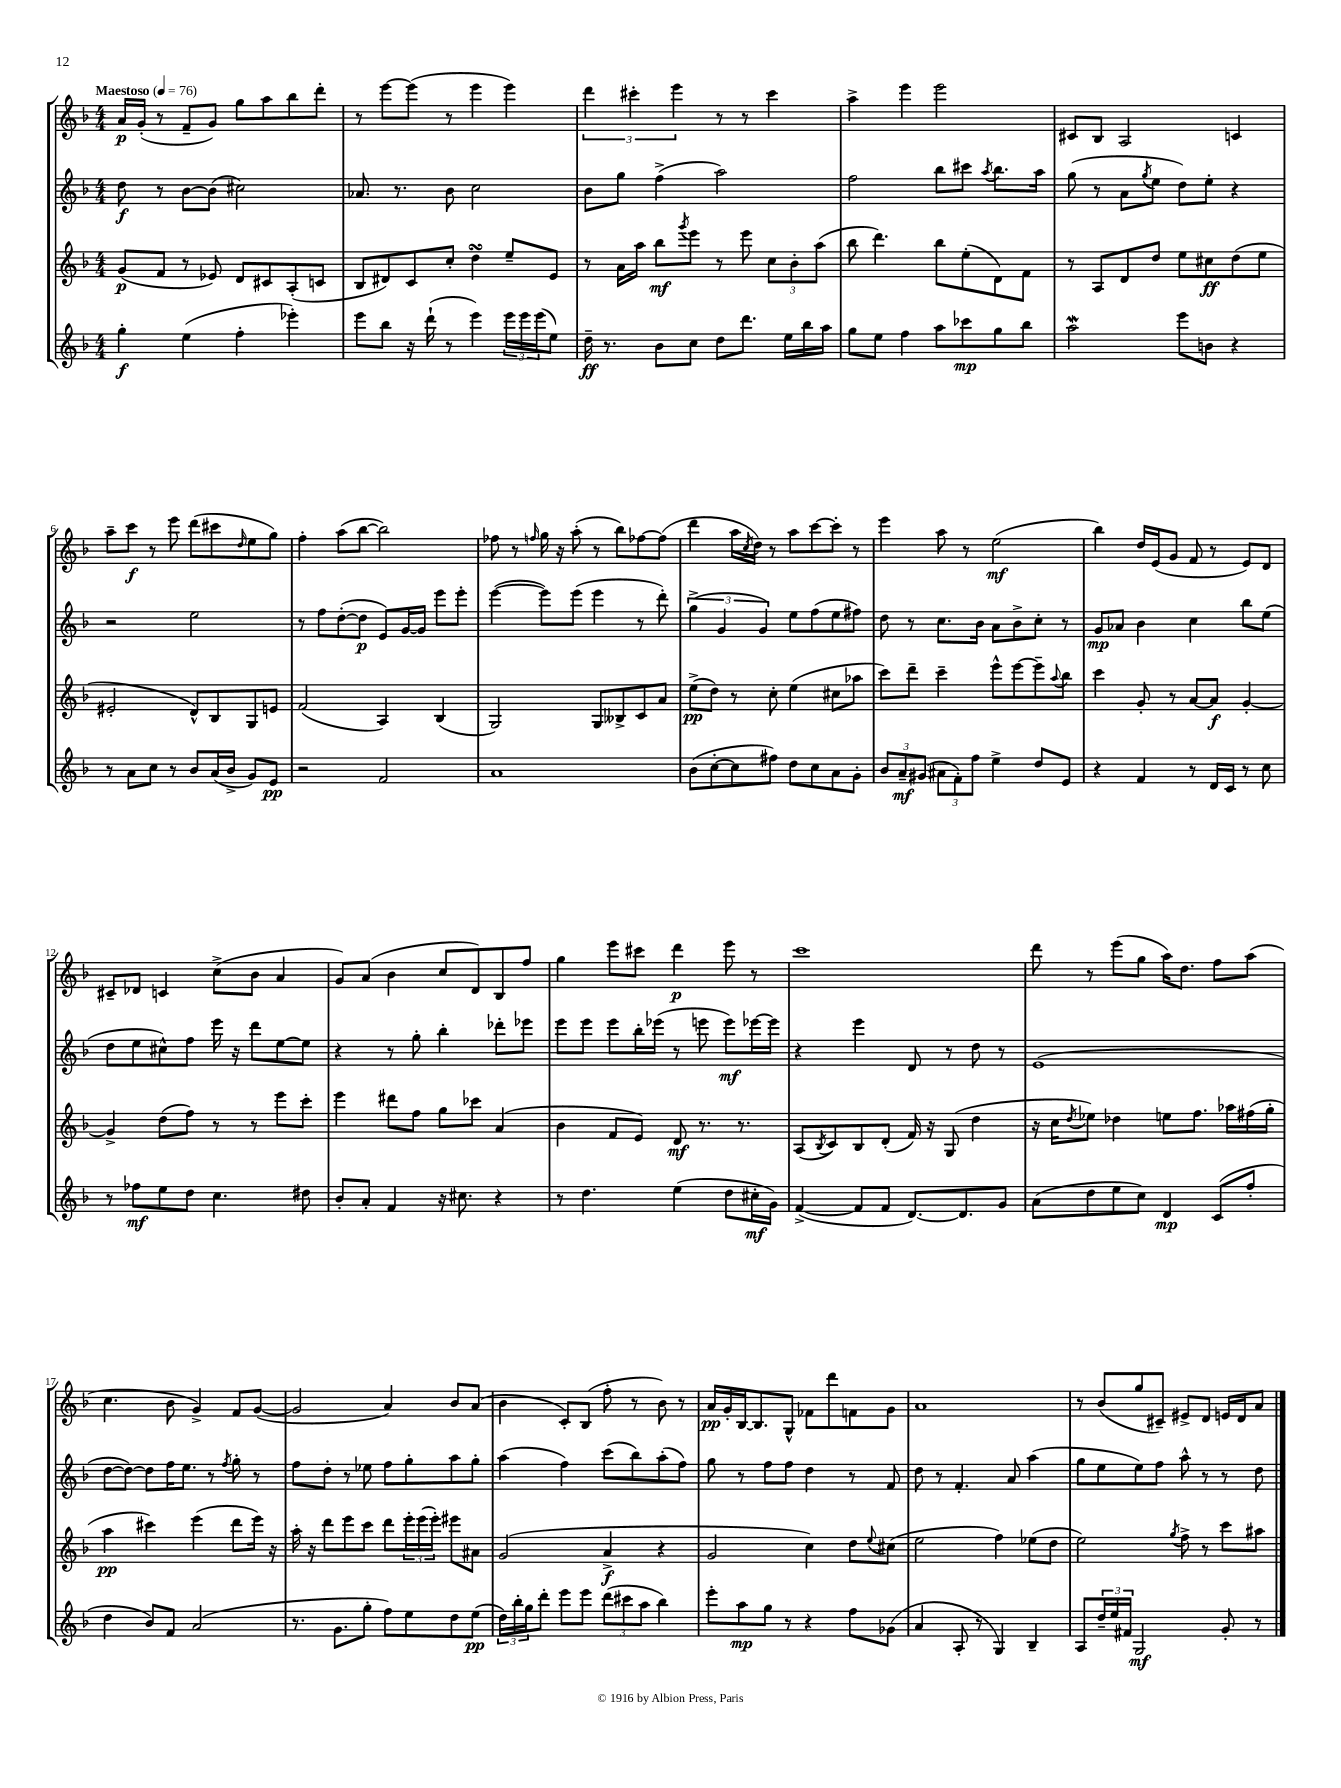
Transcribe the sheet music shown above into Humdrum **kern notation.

**kern	**dynam	**kern	**dynam	**kern	**dynam	**kern	**dynam
*part4	*part4	*part3	*part3	*part2	*part2	*part1	*part1
*staff4	*staff4	*staff3	*staff3	*staff2	*staff2	*staff1	*staff1
*clefG2	*	*clefG2	*	*clefG2	*	*clefG2	*
*k[b-]	*	*k[b-]	*	*k[b-]	*	*k[b-]	*
*M4/4	*	*M4/4	*	*M4/4	*	*M4/4	*
*MM76	*	*MM76	*	*MM76	*	*MM76	*
=1	=1	=1	=1	=1	=1	=1	=1
!	!	!	!	!	!	!LO:TX:a:B:t=Maestoso	!
4gg'\	f	(8g/L	p	8dd\	f	16a/LL	p
.	.	.	.	.	.	(16g'/JJ	.
.	.	8f/J	.	8r	.	8r	.
(4ee\	.	8r	.	[8b-\L	.	8f~/L	.
.	.	8e-X/)	.	(8b-\J]	.	8g/J)	.
4ff'\	.	8d/L	.	2cc#X\)	.	8gg\L	.
.	.	8c#X/	.	.	.	8aa\	.
4eee-X'\)	.	(8A'/	.	.	.	8bb-\	.
.	.	8cn/J	.	.	.	8ddd'\J	.
=2	=2	=2	=2	=2	=2	=2	=2
8eee\L	.	8B-/L	.	8.a-X/	.	8r	.
8bb-\J	.	8d#X/)	.	.	.	[8eee\L	.
.	.	.	.	8.r	.	.	.
16r	.	8c/	.	.	.	(8eee\J]	.
(16ddd`\	.	.	.	.	.	.	.
8r	.	8cc'/J	.	8b-\	.	8r	.
4eee\)	.	4ddsSSS\	.	2cc\	.	4eee\	.
24eee\LL	.	8ee~/L	.	.	.	4eee\)	.
24eee\	.	.	.	.	.	.	.
(24eee\J	.	.	.	.	.	.	.
8ee\J)	.	8e/J	.	.	.	.	.
=3	=3	=3	=3	=3	=3	=3	=3
16dd~\	ff	8r	.	8b-\L	.	6ddd\	.
8.r	.	.	.	.	.	.	.
.	.	16a\LL	.	8gg\J	.	.	.
.	.	.	.	.	.	6ccc#X'\	.
.	.	16aa\JJ	.	.	.	.	.
8b-\L	.	8bb-\L	mf	(4ff^\	.	.	.
.	.	.	.	.	.	6eee\	.
.	.	8qggg/	.	.	.	.	.
8cc\J	.	8eee\J	.	.	.	.	.
8dd\L	.	8r	.	2aa\)	.	8r	.
8.ddd\J	.	8eee\	.	.	.	8r	.
.	.	12cc\L	.	.	.	4ccc#\	.
16ee\LL	.	.	.	.	.	.	.
.	.	12b-'\	.	.	.	.	.
16bb-\	.	.	.	.	.	.	.
.	.	(12aa\J	.	.	.	.	.
16aa\JJ	.	.	.	.	.	.	.
=4	=4	=4	=4	=4	=4	=4	=4
8gg\L	.	8bb-\	.	2ff\	.	4aa^\	.
8ee\J	.	4.ddd\)	.	.	.	.	.
4ff\	.	.	.	.	.	4eee\	.
8aa\L	.	8bb-\L	.	8bb-\L	.	2eee\	.
8ccc-X\	mp	(8ee'\	.	8ccc#X\J	.	.	.
.	.	.	.	8qaa/	.	.	.
8gg\	.	8d\)	.	8.bb-\L	.	.	.
8bb-\J	.	8f\J	.	.	.	.	.
.	.	.	.	16aa\Jk	.	.	.
=5	=5	=5	=5	=5	=5	=5	=5
2aaW\	.	8r	.	(8gg\	.	8c#X/L	.
.	.	8A/L	.	8r	.	8B-/J	.
.	.	8d/	.	8a\L	.	2A/	.
.	.	.	.	8qgg/	.	.	.
.	.	8dd/J	.	8ee\J	.	.	.
8eee\L	.	8ee\L	.	8dd\L)	.	.	.
8bn\J	.	8cc#X\	ff	8ee'\J	.	.	.
4r	.	(8dd\	.	4r	.	4cn/	.
.	.	8ee\J	.	.	.	.	.
!!LO:LB:g=z
=6	=6	=6	=6	=6	=6	=6	=6
8r	.	2e#X'/	.	2r	.	8aa~\L	.
8a\L	.	.	.	.	.	8ccc\J	f
8cc\J	.	.	.	.	.	8r	.
8r	.	.	.	.	.	8eee\	.
8b-/L	.	8d^^/L)	.	2ee\	.	(8ddd\L	.
(16a/L	.	8B-/	.	.	.	8ccc#X\	.
16b-^/JJ	.	.	.	.	.	.	.
.	.	.	.	.	.	16qqdd/	.
8g/L)	.	8G/	.	.	.	8ee\	.
8e/J	pp	8en/J	.	.	.	8gg\J)	.
=7	=7	=7	=7	=7	=7	=7	=7
2r	.	(2f/	.	8r	.	4ff'\	.
.	.	.	.	8ff\L	.	.	.
.	.	.	.	([8dd'\	.	(8aa\L	.
.	.	.	.	8dd\J]	p	[8bb-\J	.
2f/	.	4A/)	.	8e/L)	.	2bb-\])	.
.	.	.	.	[16g/L	.	.	.
.	.	.	.	16g/JJ]	.	.	.
.	.	(4B-/	.	8eee\L	.	.	.
.	.	.	.	8eee'\J	.	.	.
=8	=8	=8	=8	=8	=8	=8	=8
1a	.	2G/)	.	([4eee\	.	8ff-X\	.
.	.	.	.	.	.	8r	.
.	.	.	.	.	.	16qqffn/	.
.	.	.	.	8eee\L])	.	16gg\	.
.	.	.	.	.	.	16r	.
.	.	.	.	(8eee\J	.	(8aa'\	.
.	.	8G/L	.	4eee\	.	8r	.
.	.	8B--X^/	.	.	.	8bb-\L)	.
.	.	8c/	.	8r	.	[8ff-X\	.
.	.	8a/J	.	8ddd'\)	.	(8ff-\J]	.
=9	=9	=9	=9	=9	=9	=9	=9
(8b-\L	.	(8ee^\L	pp	(6gg^\	.	4ddd\	.
[8cc'\	.	8dd\J)	.	.	.	.	.
.	.	.	.	6g/	.	.	.
8cc\]	.	8r	.	.	.	16aa\LL	.
.	.	.	.	.	.	8qcc/	.
.	.	.	.	.	.	16dd\JJ)	.
.	.	.	.	6g/)	.	.	.
8ff#X\J)	.	8cc'\	.	.	.	8r	.
8dd\L	.	(4ee\	.	8ee\L	.	8aa\L	.
8cc\	.	.	.	(8ff\	.	[8ccc\	.
8a\	.	8cc#X\L	.	8ee\	.	8ccc'\J]	.
8g'\J	.	8aa-X\J	.	8ff#X\J)	.	8r	.
=10	=10	=10	=10	=10	=10	=10	=10
12b-/L	.	8ccc\L)	.	8dd\	.	4eee\	.
12a~/	mf	.	.	.	.	.	.
.	.	8ddd~\J	.	8r	.	.	.
(12g#X/J	.	.	.	.	.	.	.
12a#X\L	.	4ccc~\	.	8.cc\L	.	8aa\	.
12f'\)	.	.	.	.	.	.	.
.	.	.	.	.	.	8r	.
12ff\J	.	.	.	.	.	.	.
.	.	.	.	16b-\Jk	.	.	.
4ee^\	.	8eee^^\L	.	8a\L	.	(2ee\	mf
.	.	[8eee\	.	8b-^\	.	.	.
8dd/L	.	8eee~\]	.	8cc'\J	.	.	.
.	.	8qqaa/	.	.	.	.	.
8e/J	.	8bb-\J	.	8r	.	.	.
=11	=11	=11	=11	=11	=11	=11	=11
4r	.	4ccc\	.	8g/L	mp	4bb-\)	.
.	.	.	.	8a-X/J	.	.	.
4f/	.	8g'/	.	4b-\	.	16dd/LL	.
.	.	.	.	.	.	(16e/J	.
.	.	8r	.	.	.	8g/J	.
8r	.	[8a/L	.	4cc\	.	8f/	.
16d/LL	.	8a/J]	f	.	.	8r	.
16c/JJ	.	.	.	.	.	.	.
8r	.	[4g'/	.	8bb-\L	.	8e/L)	.
8cc\	.	.	.	(8ee\J	.	8d/J	.
!!LO:LB:g=z
=12	=12	=12	=12	=12	=12	=12	=12
8r	.	4g^/]	.	8dd\L	.	8c#X~/L	.
8ff-X\L	mf	.	.	8ee\	.	8d-X/J	.
8ee\	.	(8dd\L	.	8cc#X^^\)	.	4cn/	.
8dd\J	.	8ff\J)	.	8ff\J	.	.	.
4.cc\	.	8r	.	16eee\	.	(8cc^\L	.
.	.	.	.	16r	.	.	.
.	.	8r	.	8ddd\L	.	8b-\J	.
.	.	8eee\L	.	[8ee\	.	4a/	.
8dd#X\	.	8ccc'\J	.	8ee\J]	.	.	.
=13	=13	=13	=13	=13	=13	=13	=13
8b-'/L	.	4eee\	.	4r	.	8g/L)	.
8a'/J	.	.	.	.	.	(8a/J	.
4f/	.	8ddd#X\L	.	8r	.	4b-\	.
.	.	8ff\J	.	8gg'\	.	.	.
16r	.	8gg\L	.	4bb-'\	.	8cc/L	.
8.cc#X\	.	.	.	.	.	.	.
.	.	8ccc-X\J	.	.	.	8d/)	.
4r	.	(4a/	.	8ddd-X'\L	.	8B-/	.
.	.	.	.	8eee-X\J	.	8ff/J	.
=14	=14	=14	=14	=14	=14	=14	=14
8r	.	4b-\	.	8eee\L	.	4gg\	.
4.dd\	.	.	.	8eee\J	.	.	.
.	.	8f/L	.	8eee\L	.	8eee\L	.
.	.	8e/J)	.	16bb-'\L	.	8ccc#X\J	.
.	.	.	.	(16eee-X\JJ	.	.	.
(4ee\	.	8d/	mf	8r	.	4ddd\	p
.	.	8.r	.	8eeen\	.	.	.
8dd\L	.	.	.	8eee\L)	mf	8eee\	.
.	.	8.r	.	.	.	.	.
16cc#X'\L	mf	.	.	[16eee-X\L	.	8r	.
16g\JJ)	.	.	.	16eee-\JJ]	.	.	.
=15	=15	=15	=15	=15	=15	=15	=15
([4f^/	.	(8A/L	.	4r	.	1ccc	.
.	.	8qB-/	.	.	.	.	.
.	.	8c/)	.	.	.	.	.
8f/L]	.	8B-/	.	4eee\	.	.	.
8f/J	.	(8d'/J	.	.	.	.	.
[8.d/L)	.	16f/)	.	8d/	.	.	.
.	.	16r	.	.	.	.	.
.	.	(8G/	.	8r	.	.	.
8.d/]	.	.	.	.	.	.	.
.	.	4dd\	.	8dd\	.	.	.
8g/J	.	.	.	8r	.	.	.
=16	=16	=16	=16	=16	=16	=16	=16
(8a\L	.	16r	.	(1e	.	8ddd\	.
.	.	16cc\KL	.	.	.	.	.
.	.	8qdd/	.	.	.	.	.
8dd\	.	8ee-X\J)	.	.	.	8r	.
8ee\	.	4dd-X\	.	.	.	(8eee\L	.
8cc\J)	.	.	.	.	.	8gg\J	.
4d/	mp	8een\L	.	.	.	16aa\KL)	.
.	.	.	.	.	.	8.dd\J	.
.	.	8.ff\J	.	.	.	.	.
(8c/L	.	.	.	.	.	8ff\L	.
.	.	16aa-X\LL	.	.	.	.	.
8ff'/J	.	(16ff#X\	.	.	.	(8aa\J	.
.	.	16gg'\JJ	.	.	.	.	.
!!LO:LB:g=z
=17	=17	=17	=17	=17	=17	=17	=17
4dd\	.	4aa\	pp	[8dd\L	.	4.cc\	.
.	.	.	.	8dd\J_)	.	.	.
8b-/L)	.	4ccc#X\)	.	8dd\L]	.	.	.
8f/J	.	.	.	16ff\K	.	8b-\	.
.	.	.	.	8.ee\J	.	.	.
(2a/	.	(4eee\	.	.	.	4g^/)	.
.	.	.	.	8r	.	.	.
.	.	.	.	8qff/	.	.	.
.	.	8ddd\L	.	8gg'\	.	8f/L	.
.	.	16eee\Jk)	.	8r	.	([8g/J	.
.	.	16r	.	.	.	.	.
=18	=18	=18	=18	=18	=18	=18	=18
8.r	.	16aa'\	.	8ff\L	.	2g/]	.
.	.	16r	.	.	.	.	.
.	.	8ddd\L	.	8dd'\J	.	.	.
8.g\L	.	.	.	.	.	.	.
.	.	8eee\	.	8r	.	.	.
8gg'\J	.	8ccc\J	.	8ee-X\	.	.	.
8ff\L)	.	8ddd\L	.	8ff\L	.	4a/)	.
8ee\	.	24eee'\L	.	8gg'\	.	.	.
.	.	(24eee\	.	.	.	.	.
.	.	24eee'\JJ)	.	.	.	.	.
8dd\	.	8eee#X\L	.	8aa\	.	8b-/L	.
(8ee\J	pp	8a#X\J	.	8gg'\J	.	(8a/J	.
=19	=19	=19	=19	=19	=19	=19	=19
24dd\LL)	.	(2g/	.	(4aa\	.	4b-\	.
24bb-'\	.	.	.	.	.	.	.
24gg\J	.	.	.	.	.	.	.
8ddd'\J	.	.	.	.	.	.	.
8eee\L	.	.	.	4ff\)	.	8c'/L)	.
8eee\J	.	.	.	.	.	(8B-/J	.
(12ddd\L	.	4a^/	f	(8ccc\L	.	8ff'\	.
12ccc#X\	.	.	.	.	.	.	.
.	.	.	.	8bb-\)	.	8r	.
12aa\J	.	.	.	.	.	.	.
4bb-\)	.	4r	.	(8aa'\	.	8b-\)	.
.	.	.	.	8ff\J)	.	8r	.
=20	=20	=20	=20	=20	=20	=20	=20
8eee'\L	.	2g/	.	8gg\	.	16a/LL	pp
.	.	.	.	.	.	16g'/	.
8aa\	mp	.	.	8r	.	[16B-/J	.
.	.	.	.	.	.	8.B-/]	.
8gg\J	.	.	.	8ff\L	.	.	.
8r	.	.	.	8ff\J	.	8G^^/J	.
4r	.	4cc\)	.	4dd\	.	8f-X\L	.
.	.	.	.	.	.	8ddd\	.
8ff\L	.	8dd\L	.	8r	.	8fn\	.
.	.	8qqee/	.	.	.	.	.
(8g-X\J	.	(8cc#X\J	.	8f/	.	8g\J	.
=21	=21	=21	=21	=21	=21	=21	=21
4a/	.	2ee\	.	8dd\	.	1a	.
.	.	.	.	8r	.	.	.
8A'/	.	.	.	4.f'/	.	.	.
8r	.	.	.	.	.	.	.
4G/)	.	4ff\)	.	.	.	.	.
.	.	.	.	8a/	.	.	.
4B-~/	.	(8ee-X\L	.	(4aa\	.	.	.
.	.	8dd\J	.	.	.	.	.
=22	=22	=22	=22	=22	=22	=22	=22
8A/L	.	2ee\)	.	8gg\L	.	8r	.
24dd~/L	.	.	.	8ee\	.	(8b-/L	.
24ee/	.	.	.	.	.	.	.
24f#X/JJ	.	.	.	.	.	.	.
2G/	mf	.	.	8ee\)	.	8gg/	.
.	.	.	.	8ff\J	.	8c#X~/J)	.
.	.	8qgg/	.	.	.	.	.
.	.	8ff^\	.	8aa^^\	.	8e#X^/L	.
.	.	8r	.	8r	.	8d/J	.
8g'/	.	8ccc\L	.	8r	.	16en/LL	.
.	.	.	.	.	.	16d/J	.
8r	.	8aa#X\J	.	8dd\	.	8a/J	.
==	==	==	==	==	==	==	==
*-	*-	*-	*-	*-	*-	*-	*-
